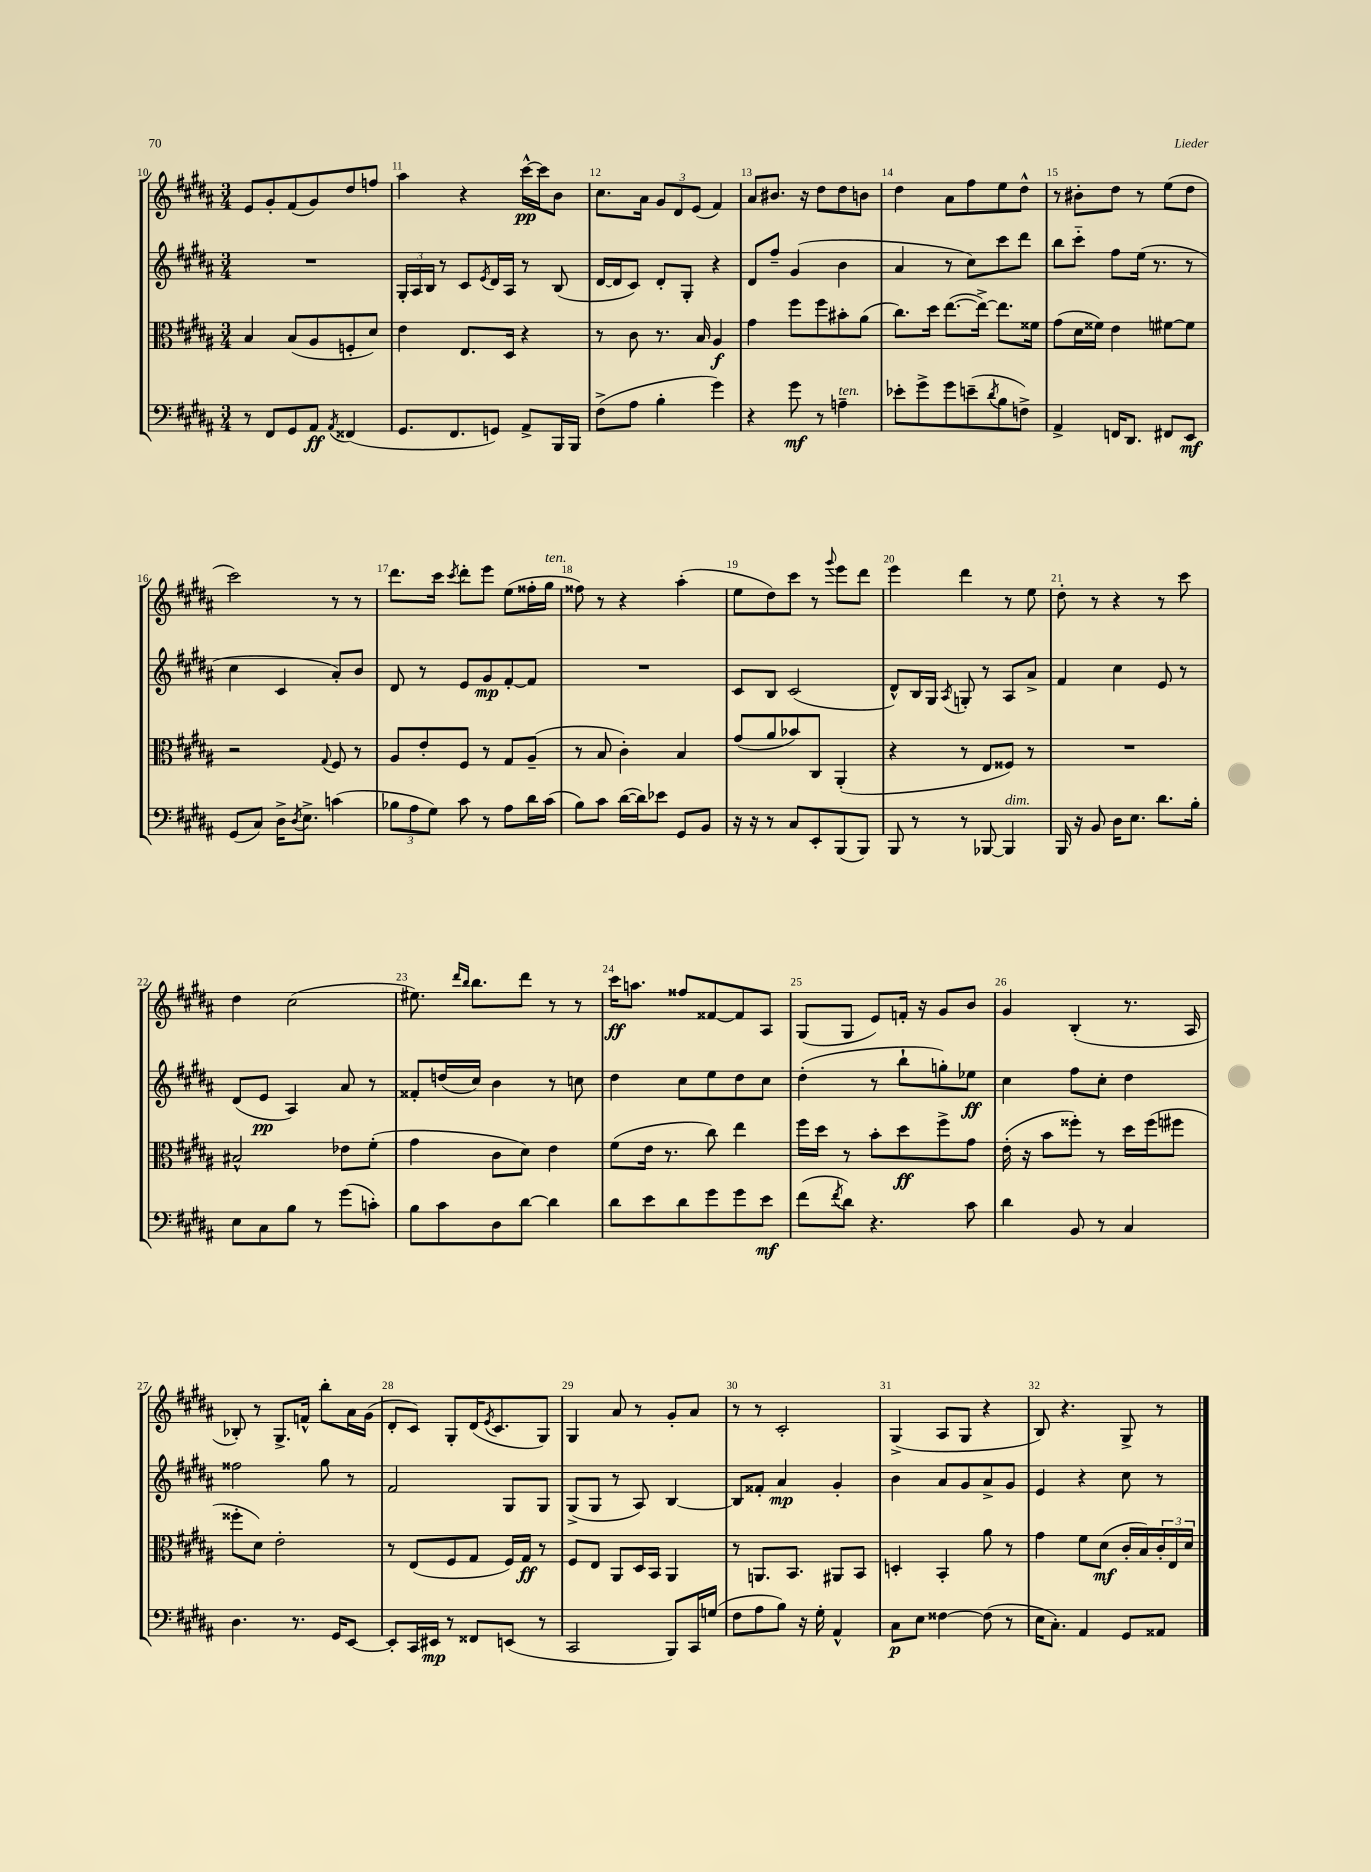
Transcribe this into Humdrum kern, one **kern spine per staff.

**kern	**kern	**kern	**kern
*staff4	*staff3	*staff2	*staff1
*clefF4	*clefC3	*clefG2	*clefG2
*k[f#c#g#d#a#]	*k[f#c#g#d#a#]	*k[f#c#g#d#a#]	*k[f#c#g#d#a#]
*M3/4	*M3/4	*M3/4	*M3/4
8r	4B/	2.r	8e/L
8FF#/L	.	.	8g#'/
8GG#/	(8B/L	.	(8f#/
8AA#/J	8A#/	.	8g#/)
8qAA#/	.	.	.
(4FF##/	8F'/	.	8dd#/
.	8d#/J)	.	8ff/J
=	=	=	=
8.GG#/L	4e\	24G#'/LL	4aa#\
.	.	24A#/	.
.	.	24B/JJ	.
.	.	8r	.
8.FF#/	.	.	.
.	8.E/L	8c#/L	4r
.	.	8qe/	.
8GG/J)	.	16d#/L	.
.	16D#/Jk	16A#/JJ	.
8AA#^/L	4r	8r	[16ccc#^^\LL
.	.	.	16ccc#\]J
16BBB/L	.	(8B/	8b\J
16BBB/JJ	.	.	.
=	=	=	=
(8F#^\L	8r	[16d#/LL	8.cc#\L
.	.	16d#/]J	.
8A#\J	8c#\	8c#/J)	.
.	.	.	16a#\Jk
4B'\	8.r	8d#'/L	12g#/L
.	.	.	12d#/
.	.	8G#'/J	.
.	.	.	(12e/J
.	16B/	.	.
4g#\)	4A#/	4r	4f#/)
=	=	=	=
4r	4g#\	8d#/L	8a#/L
.	.	8ff#~/J	8.b#/J
8g#\	8ff#\L	(4g#/	.
.	.	.	16r
8r	8ff#\	.	8dd#\L
4A~\	8b#'\	4b\	8dd#\
.	(8a#\J	.	8b\J
=	=	=	=
8e-'\L	8.cc#\L)	4a#/	4dd#\
8g#^\	.	.	.
.	16dd#\Jk	.	.
8g#\	([8.ee\L	8r	8a#\L
(8e~\	.	8cc#\L)	8ff#\
.	16ee^\_Jk)	.	.
8qd#/	.	.	.
8B\	8.ee\]L	8ccc#\	8ee\
8F^\J)	.	8ddd#\J	8dd#^^\J
.	16f##\Jk	.	.
=	=	=	=
4AA#^/	(8g#\L	8bb\L	8r
.	16d#\L	8ccc#'~\J	8b#'\L
.	16f##\JJ)	.	.
16FF/LK	4e\	8ff#\L	8dd#\J
8.DD#/J	.	.	.
.	.	(16ee\Jk	8r
.	.	8.r	.
8FF#/L	[8f#\L	.	(8ee\L
8EE/J	8f#\]J	8r	8dd#\J
=	=	=	=
(8GG#/L	2r	4cc#\	2ccc#\)
8C#/J)	.	.	.
16D#^\LK	.	4c#/	.
8qD#/	.	.	.
8.E^\J	.	.	.
.	8qqG#/	.	.
(4c\	8F#/	8a#'/L)	8r
.	8r	8b/J	8r
=	=	=	=
12B-\L	8A#/L	8d#/	8.ddd#\L
12A#\	.	.	.
.	8e'/	8r	.
12G#\J)	.	.	.
.	.	.	16ccc#\Jk
.	.	.	8qccc#/
8c#\	8F#/J	8e/L	8ddd#'\L
8r	8r	8g#/	8eee\J
8A#\L	8G#/L	[8f#'/	(8ee\L
16d#\L	(8A#~/J	8f#/]J	16ff##'\L
(16c#\JJ	.	.	16gg#\JJ
=	=	=	=
8B\L)	8r	2.r	8ff##\)
8c#\J	8B/	.	8r
([16d#\LL	4c#'\)	.	4r
16d#\]J)	.	.	.
8e-\J	.	.	.
8GG#/L	4B/	.	(4aa#'\
8BB/J	.	.	.
=	=	=	=
16r	(8g#/L	8c#/L	8ee\L
16r	.	.	.
8r	8a#/	8B/J	8dd#\)
8C#/L	8b-/)	(2c#/	8ccc#\J
8EE'/	8C#/J	.	8r
.	.	.	8qqggg#/
(8BBB/	(4AA#'/	.	8eee\L
8BBB/J)	.	.	8ddd#\J
=	=	=	=
8BBB/	4r	8d#^^/L)	4eee\
8r	.	16B/L	.
.	.	16G#/JJ	.
.	.	8qA#/	.
8r	8r	8G'/	4ddd#\
[8BBB-/	8E/L	8r	.
4BBB-/]	8F##/J)	8A#/L	8r
.	8r	8a#^/J	8ee\
=	=	=	=
16BBB/	2.r	4f#/	8dd#'\
16r	.	.	.
8BB/	.	.	8r
16D#\LK	.	4cc#\	4r
8.E\J	.	.	.
8.d#\L	.	8e/	8r
.	.	8r	8ccc#\
16B'\Jk	.	.	.
=	=	=	=
8E\L	2B#^^/	(8d#/L	4dd#\
8C#\	.	8e/J	.
8B\J	.	4A#/)	(2cc#\
8r	.	.	.
(8g#\L	8e-\L	8a#/	.
8c'\J)	(8f#'\J	8r	.
=	=	=	=
8B\L	4g#\	8f##'/L	8.ee#\)
8c#\	.	(16dd/L	.
.	.	.	16qqddd#/LL
.	.	.	16qqbb/JJ
.	.	16cc#/JJ)	8.bb\L
8D#\	8c#\L	4b\	.
[8d#\J	8d#\J)	.	8ddd#\J
4d#\]	4e\	8r	8r
.	.	8cc\	8r
=	=	=	=
8d#\L	(8f#\L	4dd#\	16ccc#\LK
.	.	.	8.aa\J
8e\	16e\Jk	.	.
.	8.r	.	.
8d#\	.	8cc#\L	8ff##/L
8g#\	8cc#\)	8ee\	[8f##/
8g#\	4ee\	8dd#\	8f##/]
8e\J	.	8cc#\J	8A#/J
=	=	=	=
(8f#\L	16ff#\LL	(4dd#'\	(8G#/L
.	16dd#\JJ	.	.
8qf#/	.	.	.
8d#\J)	8r	.	8G#/J
4.r	8b'\L	8r	8e/L)
.	8dd#\	8bb`\L	16f'/Jk
.	.	.	16r
.	8ff#^\	8gg'\)	8g#/L
8c#\	8g#\J	8ee-\J	8b/J
=	=	=	=
4d#\	(16e'\	4cc#\	4g#/
.	16r	.	.
.	8b\L	.	.
8BB/	8ff##'\J)	8ff#\L	(4B'/
8r	8r	8cc#'\J	.
4C#/	16dd#\LL	4dd#\	8.r
.	(16ff##\J	.	.
.	8ff#\J	.	.
.	.	.	16A#/
=	=	=	=
4.D#\	8ff##'\L	2ff##\	8B-'/)
.	8d#\J)	.	8r
.	2e'\	.	8.G#^/L
8.r	.	.	.
.	.	.	16f^^/Jk
.	.	8gg#\	8bb'\L
16GG#/LK	.	.	.
[8EE/J	.	8r	16a#\L
.	.	.	(16g#\JJ
=	=	=	=
8EE'/]L	8r	2f#/	8d#'/L
16CC#/L	(8E/L	.	8c#/J)
16EE#/JJ	.	.	.
8r	8F#/	.	8G#'/L
8FF##/L	8G#/J	.	(16d#/K
.	.	.	8qe/
.	.	.	8.c#/
(8EE/J	16F#/LL)	8G#/L	.
.	16G#/JJ	.	.
8r	8r	8G#/J	8G#/J)
=	=	=	=
2CC#/	8F#/L	(8G#^/L	4G#/
.	8E/J	8G#/J	.
.	8AA#/L	8r	8a#/
.	16D#/L	8A#/)	8r
.	16BB/JJ	.	.
8BBB/L)	4AA#/	[4B/	8g#'/L
16CC#/L	.	.	8a#/J
(16G/JJ	.	.	.
=	=	=	=
8F#\L	8r	8B/]L	8r
8A#\	8.AA/L	8f##'/J	8r
8B\J)	.	4a#/	2c#'/
.	8.BB/J	.	.
16r	.	.	.
16G#'\	.	.	.
4AA#^^/	8AA#/L	4g#'/	.
.	8BB/J	.	.
=	=	=	=
8C#\L	4D'/	4b\	(4G#^/
8E\J	.	.	.
[4F##\	4BB'/	8a#/L	8A#/L
.	.	8g#/	8G#/J
(8F##\]	8a#\	8a#^/	4r
8r	8r	8g#/J	.
=	=	=	=
16E\LK	4g#\	4e/	8B/)
8.C#'\J)	.	.	.
.	.	.	4.r
4AA#/	8f#\L	4r	.
.	(8d#\J	.	.
8GG#/L	16c#'/LL	8cc#\	8G#^/
.	16B/)	.	.
8AA##/J	24c#'/	8r	8r
.	24E/	.	.
.	24d#/JJ	.	.
==	==	==	==
*-	*-	*-	*-
